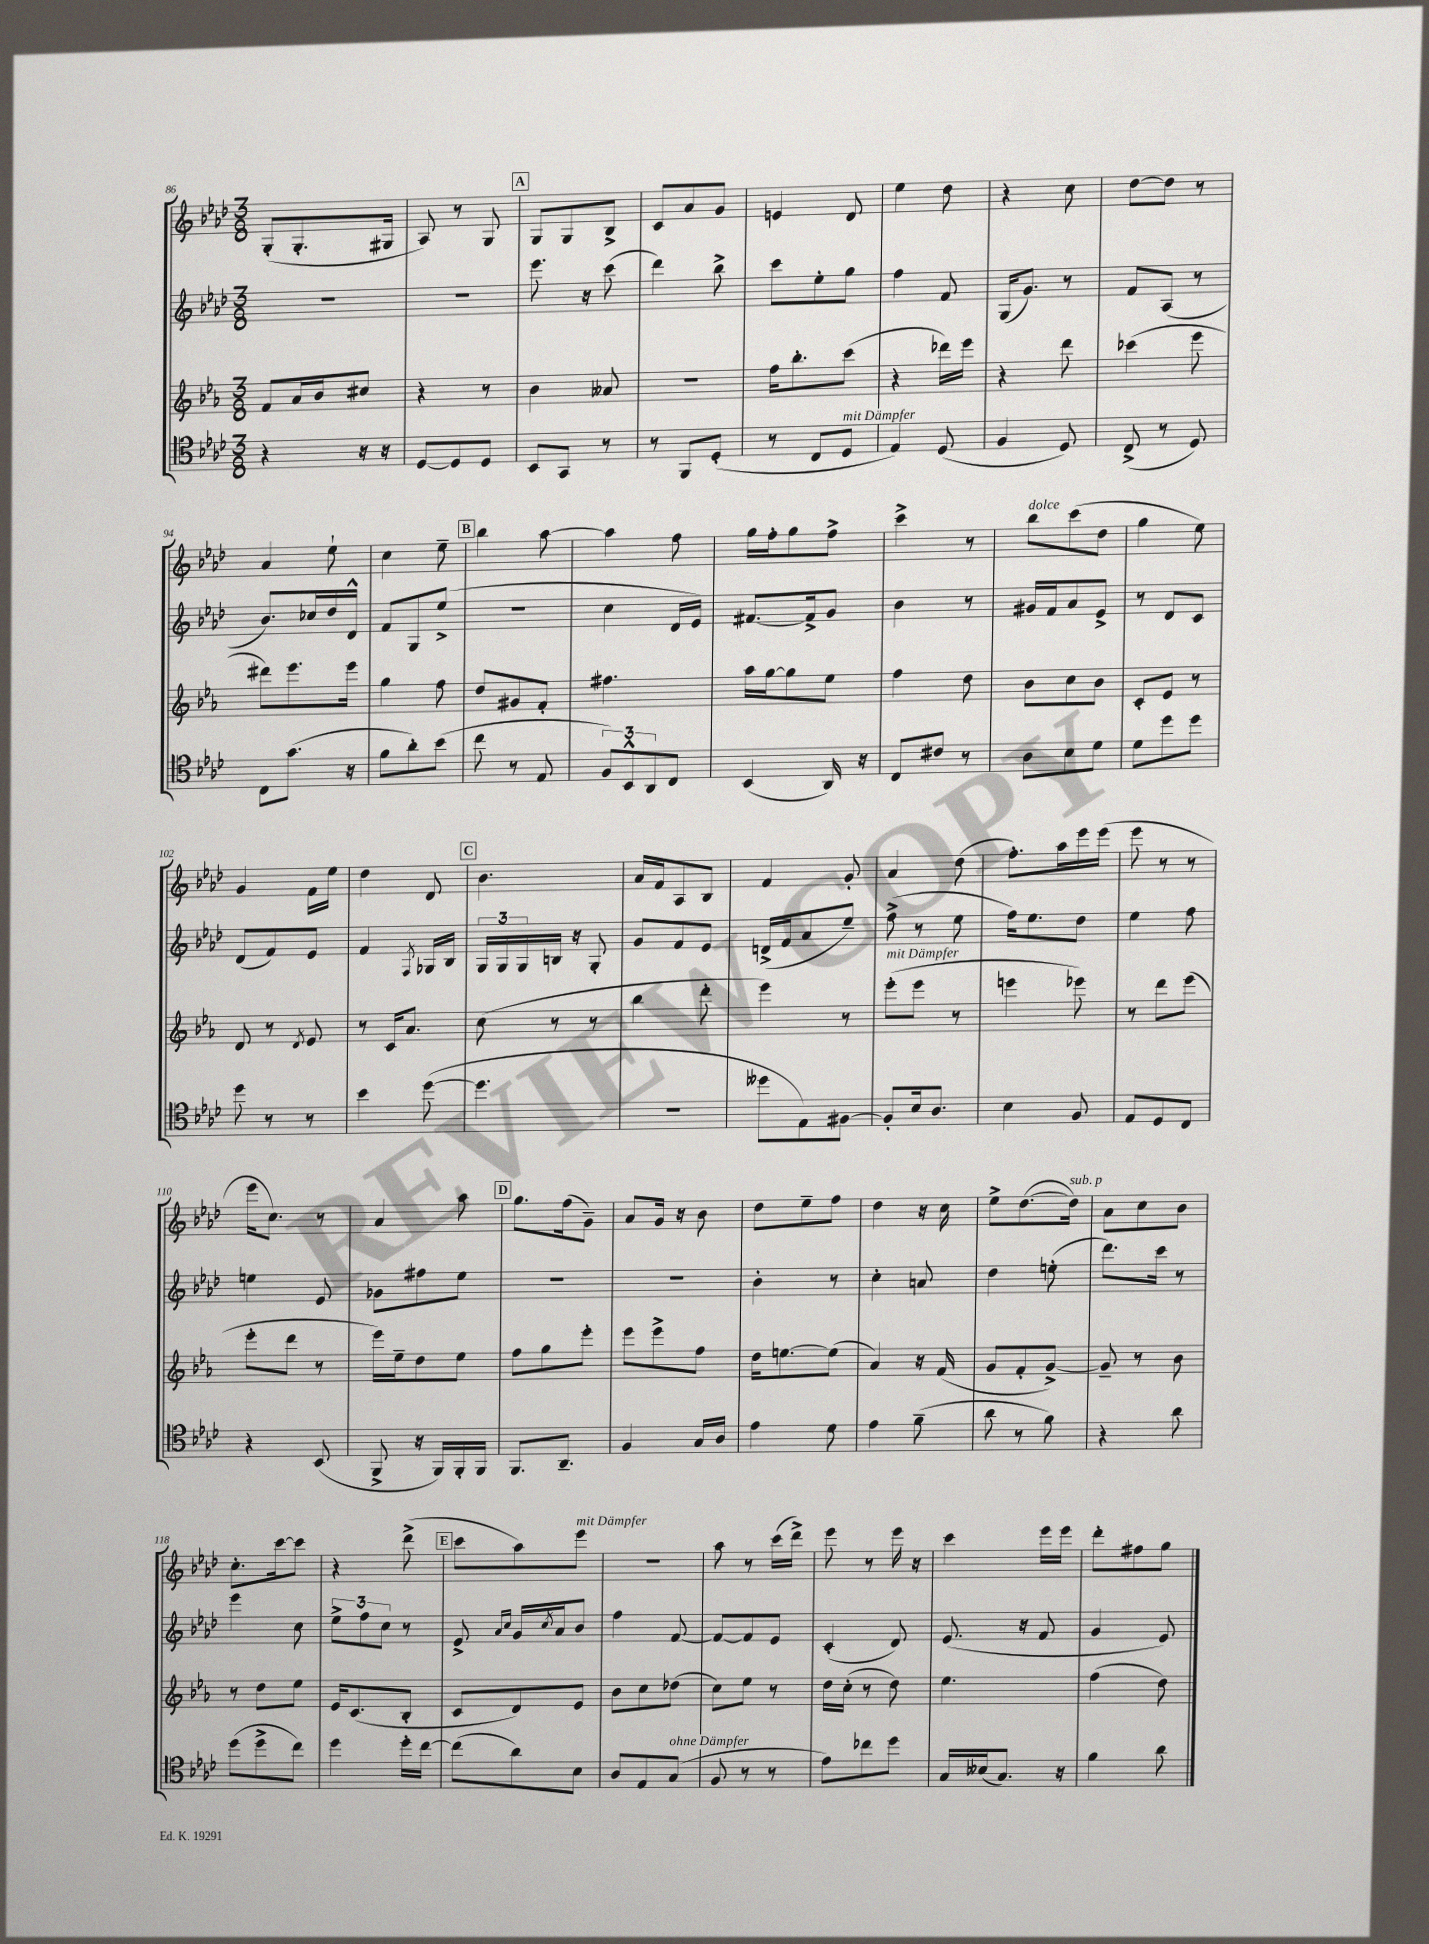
<<
\new StaffGroup <<
\new Staff = "s0" {
    \clef treble \key aes \major \numericTimeSignature \time 3/8
    g8-.( g8.-. gis16 |
    aes8) r8 g8 |
    \mark \markup { \box "A" } g8 g8 bes8-> |
    c'8 aes'8 g'8 |
    e'4 des'8 |
    ees''4 des''8 |
    r4 c''8 |
    des''8~ des''8 r8 |
    aes'4 ees''8-! |
    c''4 ees''8-- |
    \mark \markup { \box "B" } bes''4 aes''8~ |
    aes''4 f''8 |
    g''16 f''16-. g''8 f''8-> |
    c'''4-> r8 |
    bes''8^\markup { \italic "dolce" } c'''8( des''8 |
    g''4 ees''8) |
    g'4 f'16 ees''16 |
    des''4 des'8 |
    \mark \markup { \box "C" } bes'4. |
    aes'16 f'16 aes8 bes8 |
    f'4 g'8-. |
    aes'4 des''8( |
    f''8.-.) aes''16 ees'''16 ees'''16( |
    ees'''8 r8 r8 |
    ees'''16 c''8.) r8 |
    aes'4 aes''8 |
    \mark \markup { \box "D" } g''8. f''16( g'8--) |
    aes'8 g'16 r16 bes'8 |
    des''8 ees''8-- f''8 |
    des''4 r16 c''16 |
    ees''8-> des''8.~( des''16^\markup { \italic "sub. p" }) |
    aes'8 c''8 bes'8 |
    c''8.-. c'''16~ c'''8 |
    r4 des'''8->( |
    \mark \markup { \box "E" } c'''8 aes''8) ees'''8^\markup { \italic "mit Dämpfer" } |
    R4. |
    aes''8 r8 c'''16( des'''16->) |
    ees'''8 r8 ees'''16 r16 |
    c'''4 ees'''16 ees'''16 |
    des'''8-. fis''8 g''8 \bar "|." |
}
\new Staff = "s1" {
    \clef treble \key aes \major \numericTimeSignature \time 3/8
    R4. |
    R4. |
    \mark \markup { \box "A" } ees'''8. r16 c'''8( |
    des'''4) bes''8-> |
    c'''8 ees''8-. g''8 |
    f''4 f'8 |
    g16( g'8.) r8 |
    f'8 aes8( r8 |
    bes'8.) ces''16 des''16 des'16-^ |
    f'8 g8 ees''8->( |
    \mark \markup { \box "B" } R4. |
    c''4 des'16 ees'16) |
    fis'8.~ fis'16-> g'8 |
    bes'4 r8 |
    gis'16 f'16 aes'8 ees'8-> |
    r8 des'8 c'8 |
    des'8( f'8) ees'8 |
    f'4 \acciaccatura { f8 } ges16 bes16 |
    \mark \markup { \box "C" } \tuplet 3/2 { g16 g16 g16 } b16 r16 g8-. |
    g'8 f'8 ees'8 |
    d'16->( f'16 aes'8 ees''8--) |
    f''8->( r8 ees''8 |
    f''16) ees''8. des''8 |
    ees''4 f''8 |
    e''4 ees'8 |
    ges'8 fis''8 ees''8 |
    \mark \markup { \box "D" } R4. |
    R4. |
    bes'4-. r8 |
    c''4-. a'8 |
    des''4 e''8-.( |
    des'''8.) c'''16 r8 |
    ees'''4 c''8 |
    \tuplet 3/2 { ees''8-> f''8 c''8 } r8 |
    \mark \markup { \box "E" } ees'8-> \grace { aes'16 c''16 } g'16 \acciaccatura { c''8 } aes'16 bes'8 |
    f''4 f'8~ |
    f'8~ f'8 ees'8 |
    c'4-.( des'8) |
    ees'8.( r16 f'8 |
    g'4 ees'8) \bar "|." |
}
\new Staff = "s2" {
    \clef treble \key ees \major \numericTimeSignature \time 3/8
    f'8 aes'16 bes'16 cis''8 |
    r4 r8 |
    \mark \markup { \box "A" } bes'4 aeses'8 |
    R4. |
    f''16 bes''8.-. c'''8( |
    r4 des'''16) ees'''16 |
    r4 d'''8 |
    ces'''4( ees'''8 |
    dis'''8) ees'''8. ees'''16 |
    g''4 f''8 |
    \mark \markup { \box "B" } d''8 gis'8 f'8-. |
    fis''4. |
    aes''16 g''16~ g''8 ees''8 |
    f''4 d''8 |
    bes'8 c''8 bes'8 |
    c'8-. ees'8 r8 |
    d'8 r8 \acciaccatura { d'8 } ees'8 |
    r8 c'16 aes'8. |
    \mark \markup { \box "C" } c''8( r8 r8 |
    bes''4 d'''8-. |
    ees'''4) r8 |
    ees'''8-.^\markup { \italic "mit Dämpfer" }( ees'''8 r8 |
    e'''4 ees'''8) |
    r8 d'''8 ees'''8( |
    ees'''8-. d'''8 r8 |
    ees'''16) ees''16-- d''8 ees''8 |
    \mark \markup { \box "D" } f''8 g''8 ees'''8-. |
    ees'''8 ees'''8-> f''8 |
    d''16 e''8.~ e''8( |
    aes'4) r16 f'16( |
    g'8 f'8-. g'8~->) |
    g'8-- r8 bes'8 |
    r8 d''8 ees''8 |
    ees'16 c'8.( bes8-. |
    \mark \markup { \box "E" } c'8 d'8) ees'8 |
    bes'8 c''8 des''8( |
    c''8) ees''8 r8 |
    d''16 c''16-.( r8 d''8) |
    ees''4. |
    f''4( d''8) \bar "|." |
}
\new Staff = "s3" {
    \clef tenor \key aes \major \numericTimeSignature \time 3/8
    r4 r16 r16 |
    des8~ des8 des8 |
    \mark \markup { \box "A" } bes,8 g,8 r8 |
    r8 f,8 des8-.( |
    r8 c8 des8^\markup { \italic "mit Dämpfer" } |
    ees4) des8( |
    f4 des8) |
    c8->( r8 des8) |
    c8 g'8.( r16 |
    f'8 aes'8-.) bes'8( |
    \mark \markup { \box "B" } c''8 r8 ees8 |
    \tuplet 3/2 { f8) bes,8-^ aes,8 } c8 |
    bes,4( aes,16) r16 |
    c8 cis'8 r8 |
    aes8 bes8 des'8 |
    des'8 des''8 des''8 |
    des''8 r8 r8 |
    bes'4 des''8~( |
    \mark \markup { \box "C" } des''4. |
    R4. |
    deses''8 ees8) fis8~ |
    fis8-. bes16 aes8. |
    bes4 f8 |
    ees8 des8 c8 |
    r4 bes,8( |
    f,8-> r16 f,16) f,16-. f,16 |
    \mark \markup { \box "D" } f,8. aes,8.-- |
    f4 g16 aes16 |
    ees'4 des'8 |
    ees'4 f'8--( |
    aes'8 r8 f'8) |
    r4 aes'8 |
    des''8( des''8-> c''8) |
    des''4 des''16-. c''16~ |
    \mark \markup { \box "E" } c''8( aes'8) bes8 |
    aes8 ees8 g8^\markup { \italic "ohne Dämpfer" }( |
    f8 r8 r8 |
    ees'8) ces''8 des''8 |
    g16 beses16( g8.) r16 |
    f'4 aes'8 \bar "|." |
}
>>
>>
\layout { \context { \Score currentBarNumber = #86 } }
